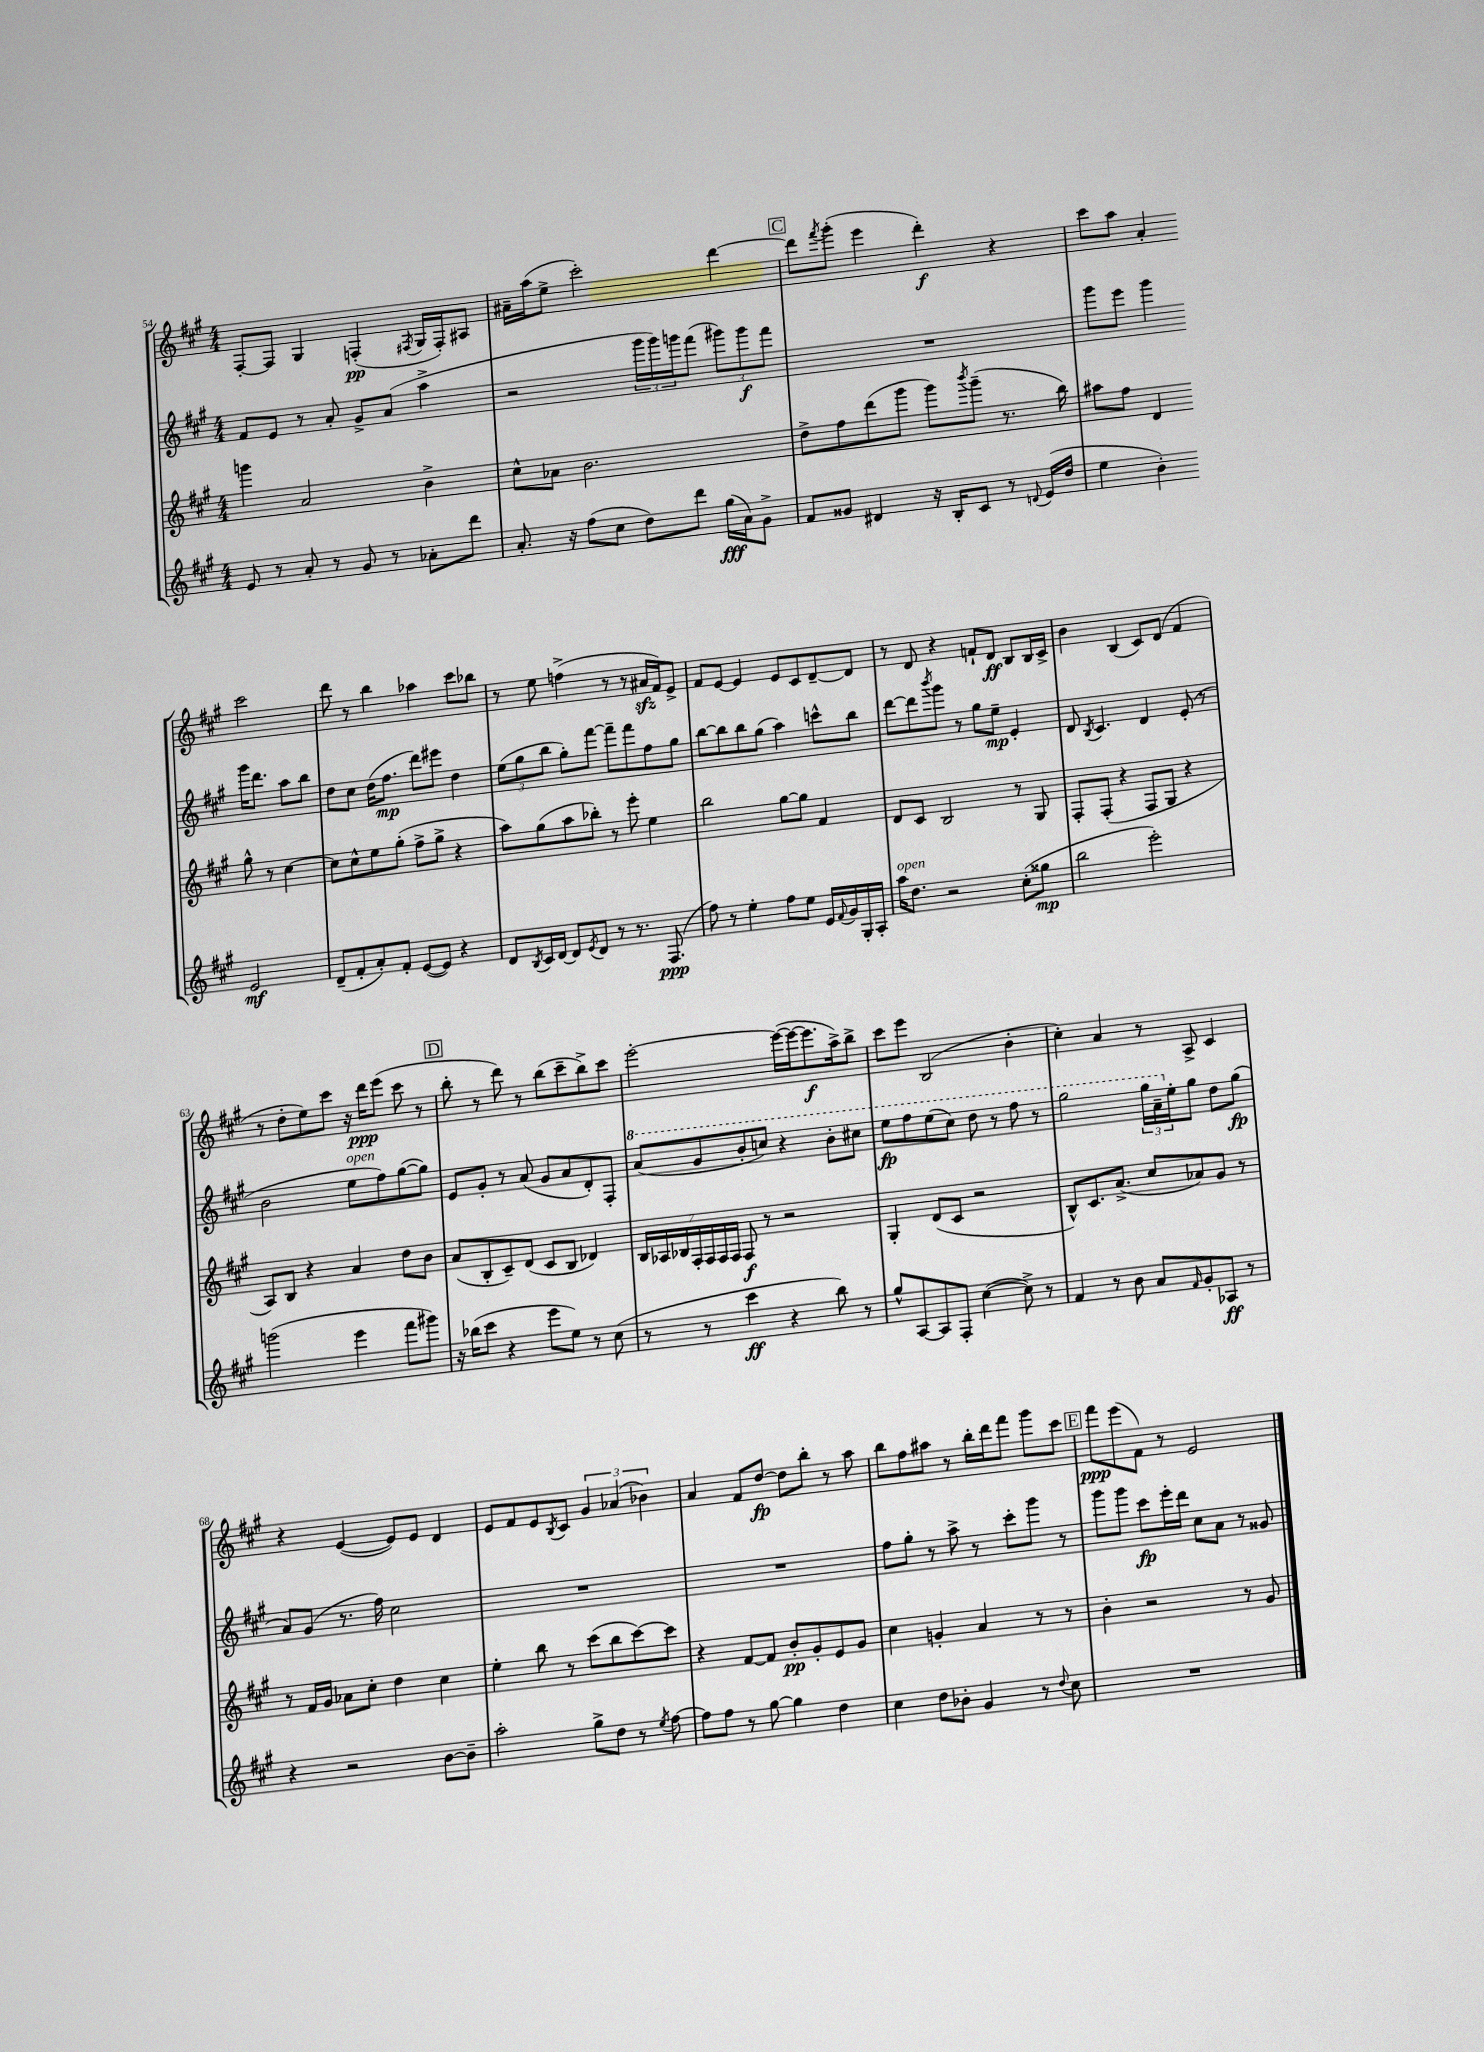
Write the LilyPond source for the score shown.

<<
\new StaffGroup <<
\new Staff = "s0" {
    \clef treble \key a \major \numericTimeSignature \time 4/4
    fis8~-. fis8 gis4 f4-.\pp( \acciaccatura { fis8 } gis16 fis16-.) ais8 |
    ais'16-- a''16( e''8-> cis'''2-.) d'''4~ |
    \mark \markup { \box "C" } d'''8 \acciaccatura { fis'''8 } gis'''8-.( e'''4 d'''4-.\f) r4 |
    cis'''8 a''8 a'4-. cis'''2 |
    d'''8 r8 b''4 aes''4 cis'''8 bes''8 |
    r8 e''8 f''4->( r8 r8 ais'16\sfz fis'16) e'8-> |
    fis'8 e'8~ e'4 e'8 cis'8 d'8~-- d'8 |
    r8 d'8 r4 f'8-! d'8\ff b8 b16 cis'16-> |
    b'4 b4( cis'8) d'8( fis'4 |
    r8 d''8-. e''8) cis'''8 r16 d'''16\ppp e'''8( cis'''8 r8 |
    \mark \markup { \box "D" } b''8-. r8 d'''8) r8 b''8( cis'''8-- b''8->) cis'''8 |
    e'''2~-. e'''16~( e'''16~ e'''8.\f a''16->) b''8-> |
    cis'''8 e'''8 b2( b'4-. |
    cis''4-.) a'4 r8 a8-> cis'4 |
    r4 e'4~( e'8) e'8 d'4 |
    e'8 fis'8 e'8 \acciaccatura { b8 } cis'8 \tuplet 3/2 { gis'4 aes'4( bes'4) } |
    a'4 fis'8 d''8~\fp d''8 b''8-. r8 a''8 |
    b''8 fis''8 ais''8 r8 b''16-. d'''16 fis'''8 gis'''8 cis'''8 |
    \mark \markup { \box "E" } fis'''8\ppp e'''8( fis'8) r8 e'2 \bar "|." |
}
\new Staff = "s1" {
    \clef treble \key a \major \numericTimeSignature \time 4/4
    fis'8 e'8 r8 a'8-. gis'8-> a'8( a''4-> |
    r2 \tuplet 3/2 { gis'''16 gis'''16) g'''16 } fis'''8( \tuplet 3/2 { gis'''8) gis'''8\f fis'''8 } |
    \mark \markup { \box "C" } R1 |
    gis'''8 e'''8 gis'''4 gis'''16 d'''8. a''8 b''8 |
    d''8 cis''8 d''16( fis''8.\mp d'''8) eis'''8 d''4 |
    \tuplet 3/2 { e''8( gis''8 b''8 } gis''8-.) fis'''8~ fis'''8-- fis'''8 fis''8 gis''8 |
    b''8~ b''8 b''8 gis''8( a''4) c'''8-^ b''8 |
    d'''8~ d'''8 \acciaccatura { b'''8 } gis'''8 r8 gis''8 e''8--\mp e'4-. |
    d'8 \acciaccatura { b8 } cis'4. d'4 e'8-.( r8 |
    b'2 e''8^\markup { \italic "open" } fis''8) gis''8~( gis''8) |
    \mark \markup { \box "D" } e'8 gis'8-. r8 a'8( gis'8 a'8 d'8-.) fis8-. |
    \ottava #1 a''8( gis''8 b''8-. c'''8) r4 b''8-. cis'''8 |
    e'''8\fp fis'''8 e'''8( cis'''8) d'''8 r8 fis'''8 r8 |
    gis'''2 \tuplet 3/2 { gis'''16 a''16-- \ottava #0 e''16-. } gis''8 d''8 gis''8\fp( |
    a'8) gis'8( r8. fis''16) cis''2 |
    R1 |
    R1 |
    fis''8 gis''8-. r8 a''8-> r8 cis'''8-. gis'''8 r8 |
    \mark \markup { \box "E" } gis'''8 gis'''8 cis'''8\fp e'''16-. d'''16 cis''8 a'8 r8 gisis'8 \bar "|." |
}
\new Staff = "s2" {
    \clef treble \key a \major \numericTimeSignature \time 4/4
    g'''4 a'2 b'4-> |
    cis''8-^ aes'8 b'2. |
    \mark \markup { \box "C" } d''8-> fis''8 d'''8( gis'''8 gis'''8) \acciaccatura { b'''8 } gis'''8--( r8. b''16) |
    ais''8 fis''8 d'4 gis''8-^ r8 cis''4~ |
    cis''8 cis''8-^ e''8 gis''8-.( fis''8-> gis''8-> r4 |
    a''8) gis''8( a''8 bes''8-.) r8 e'''8-. e''4 |
    b''2 gis''8~ gis''8 fis'4 |
    d'8 cis'8 b2 r8 gis8 |
    fis8-. fis8-.( r4 fis8 gis8 r4 |
    a8) b8 r4 a'4 d''8 b'8 |
    \mark \markup { \box "D" } a'8( b8-. cis'8--) d'8( cis'8 b8 des'4) |
    \tuplet 7/4 { b16 aes16 bes16 fis16-. fis16 fis16 fis16 } fis8\f r8 r2 |
    gis4-. d'8( cis'8 r2 |
    b8-^) cis'8. a'8.->( cis''8 aes'8) gis'8 r8 |
    r8 fis'16 gis'16 aes'8 cis''8-. d''4 cis''4 |
    e''4-. b''8 r8 cis'''8( b''8 cis'''8~) cis'''8 |
    r4 fis'8~ fis'8 b'8-.\pp gis'8-. e'8 gis'8 |
    cis''4 g'4-. a'4 r8 r8 |
    \mark \markup { \box "E" } b'4-. r2 r8 gis'8 \bar "|." |
}
\new Staff = "s3" {
    \clef treble \key a \major \numericTimeSignature \time 4/4
    e'8 r8 a'8-. r8 gis'8 r8 aes'8-. d'''8 |
    a'8.-. r16 fis''8( cis''8 d''8) d'''8 gis''16\fff( a'16) gis'8-> |
    \mark \markup { \box "C" } fis'8 gisis'8 dis'4 r16 b16-. cis'8 r8 \appoggiatura { d'8 } e'16( d''16 |
    e''4 b'4-.) e'2\mf |
    d'8--( fis'8-. a'8-.) fis'8-. e'8~( e'8) r4 |
    d'8 \acciaccatura { b8 } cis'16 d'16~ d'8 \acciaccatura { e'8 } d'8 r8 r8. fis8.\ppp( |
    fis''8) r8 e''4-. fis''8 e''8 e'16 \appoggiatura { fis'8 } gis'16 gis16-. a16-. |
    a''16^\markup { \italic "open" } d''8. r2 cis''8-.( gisis''8\mp |
    b''2 e'''2-.) |
    g'''2( e'''4 fis'''8 gis'''8) |
    \mark \markup { \box "D" } r16 bes''16( cis'''8 r4 e'''8 e''8) r8 cis''8( |
    r8 r8 cis'''4\ff r4 b''8) r8 |
    gis''8-^ a8~ a8 fis8-. cis''4~( cis''8->) r8 |
    fis'4 r8 b'8 a'8 \grace { fis'16 } gis'8-. aes8\ff r8 |
    r4 r2 b'8~ b'8-- |
    a''2-. gis''8-> d''8 r8 \acciaccatura { e''8 } fis''8~ |
    fis''8 fis''8 r8 gis''8~ gis''4 d''4 |
    cis''4 d''8 bes'8-. gis'4 r8 \appoggiatura { d''8 } cis''8 |
    \mark \markup { \box "E" } R1 \bar "|." |
}
>>
>>
\layout { \context { \Score currentBarNumber = #54 } }
